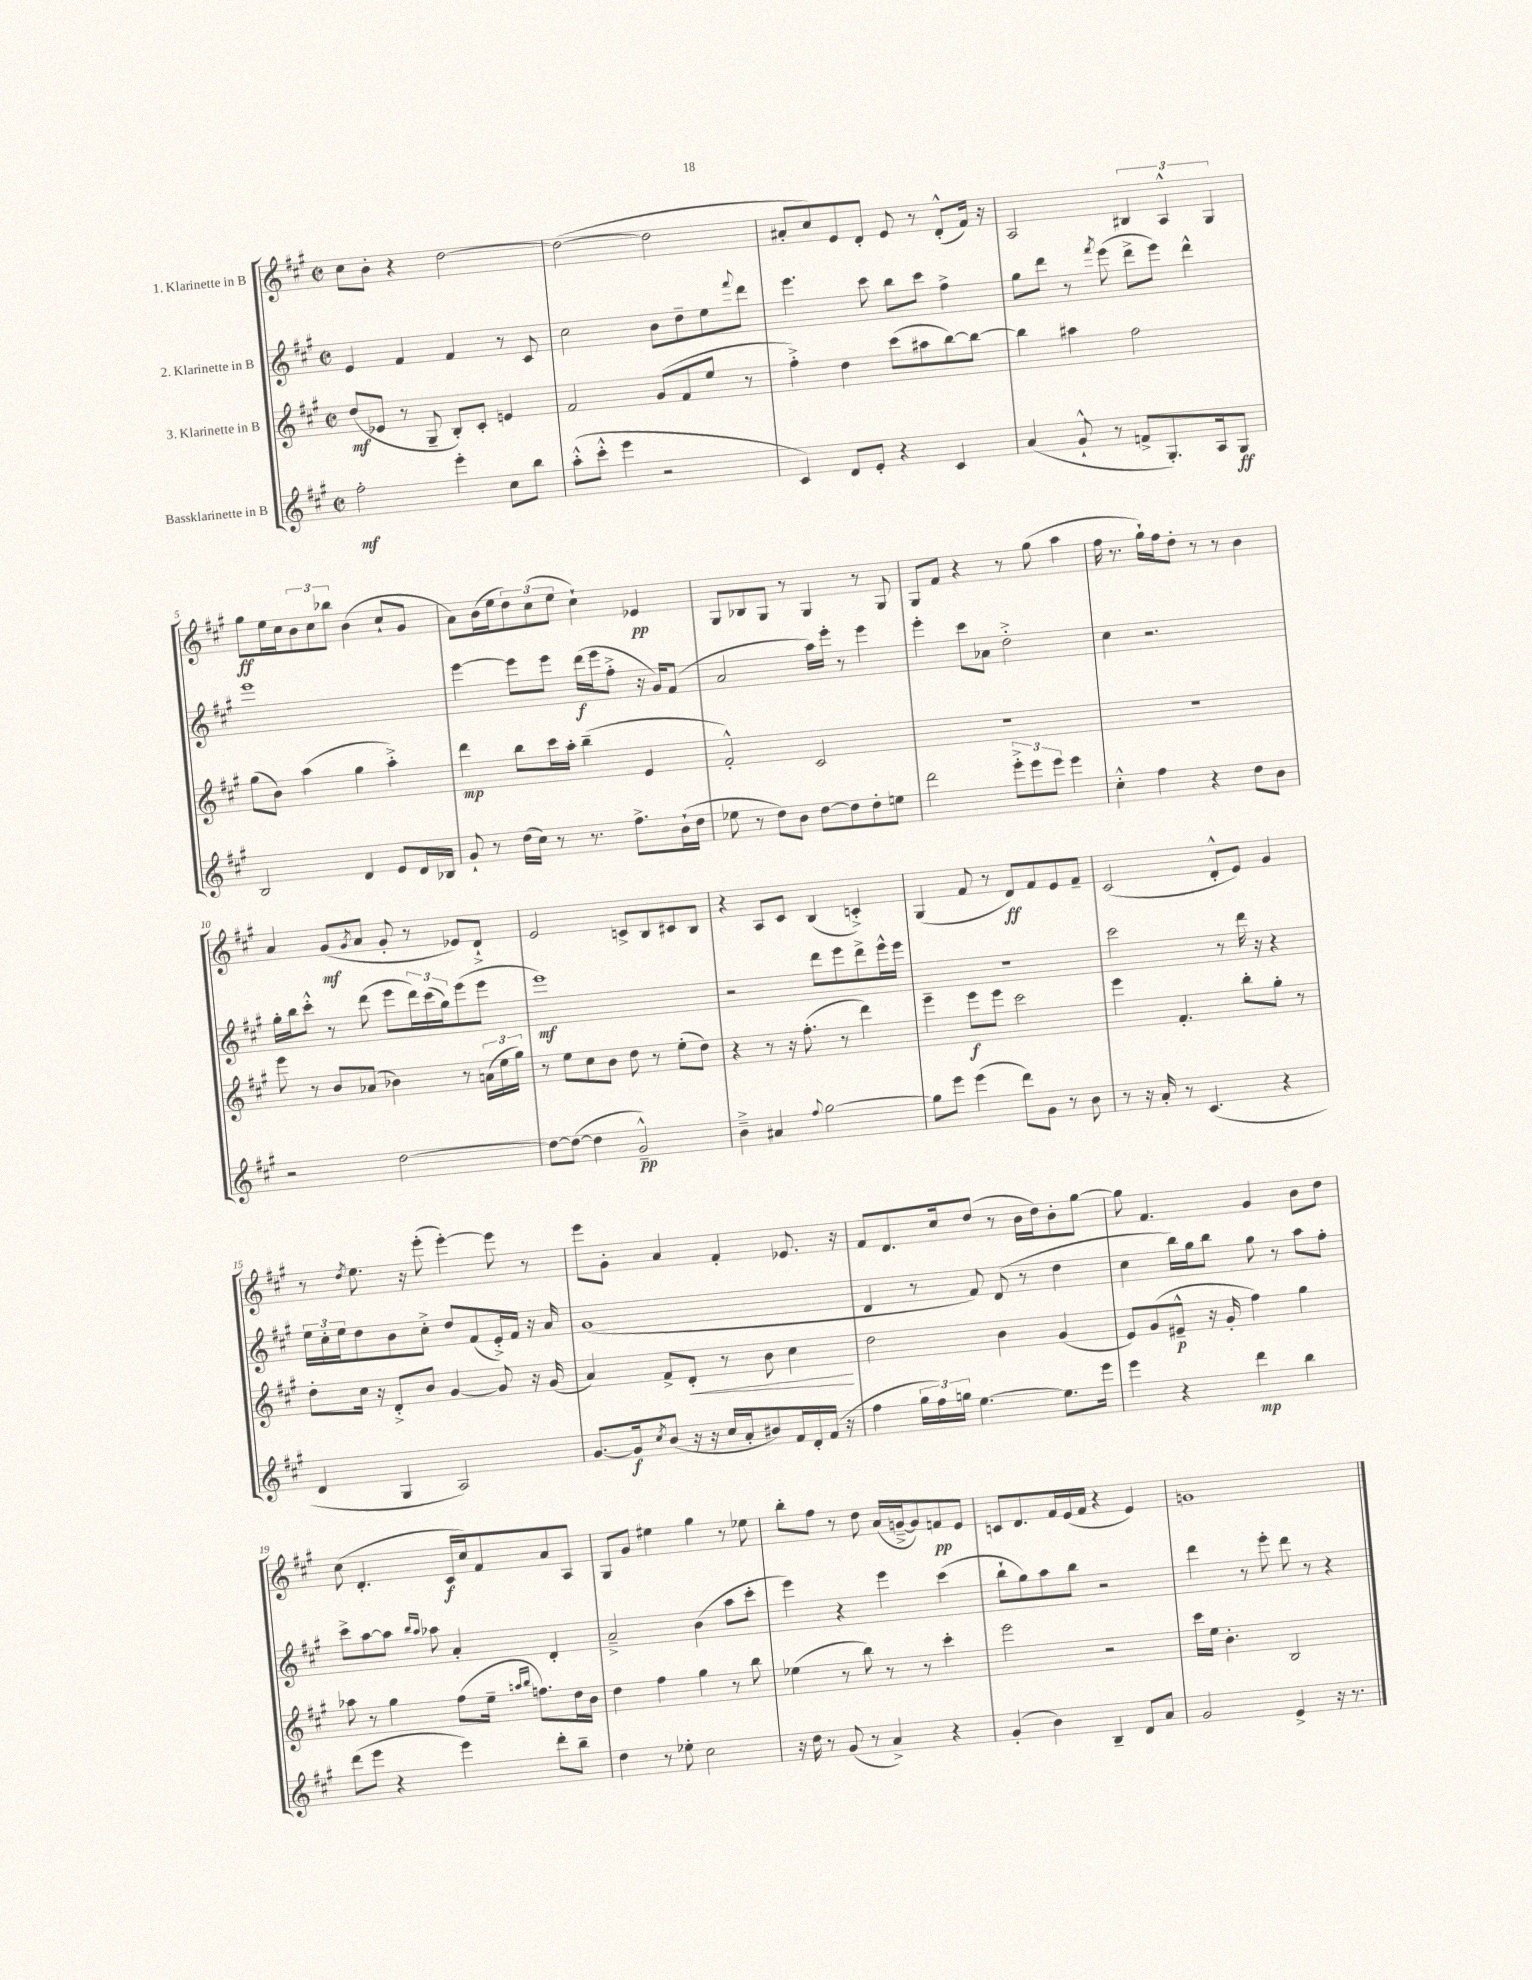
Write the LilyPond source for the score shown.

<<
\new StaffGroup <<
\new Staff = "s0" \with { instrumentName = "1. Klarinette in B" } {
    \clef treble \key a \major \defaultTimeSignature \time 2/2
    cis''8 b'8-. r4 d''2~ |
    d''2~( d''2 |
    ais'8-. cis''8) e'8 d'8-. e'8 r8 d'8-.-^( fis'16) r16 |
    a2 \tuplet 3/2 { bis4 a4-^ gis4 } |
    gis''8\ff e''16 cis''16 \tuplet 3/2 { b'8 cis''8 bes''8 } b'4( cis''8-! gis'8 |
    a'8) b'16( e''16 \tuplet 3/2 { d''8) cis''8( e''8 } cis''4-!) ees'4\pp |
    gis8 bes8 gis8 r8 gis4 r8 gis8 |
    gis8 fis'8 r4 r8 gis''8( a''4 |
    fis''16 r8. gis''16-!) fis''16 d''8-. r8 r8 b'4 |
    a'4 gis'8\mf( \acciaccatura { gis'8 } a'8 gis'8-. r8 ees'8) d'8-!-> |
    e'2 c'8-> b8 cis'8 b8 |
    r4 a8 cis'8 b4( c'4-.->) |
    gis4( fis'8 r8 d'8\ff) fis'8 e'8 fis'8-- |
    cis'2( d'8-.-^ e'8) gis'4 |
    r8 \acciaccatura { d''8 } e''8. r16 e'''8-.( e'''4~-.) e'''8 r8 |
    e'''8 gis'8-. a'4 fis'4-. ees'8. r16 |
    fis'8 d'8. cis''16 d''8( r8 b'16 d''16) b'8-. gis''8~ |
    gis''8 fis'4. gis'4 b'8 d''8 |
    cis''8( d'4.-. cis'16\f cis''16) fis'8 a'8 a8 |
    gis8 gis'8 eis''4 gis''4 r8 ees''8 |
    b''8-. fis''8 r8 d''8 a'16( g'16~---> g'8) f'8\pp e'8 |
    c'8 d'8. fis'16 e'16( fis'16 r4 e'4) |
    g'1 \bar "|." |
}
\new Staff = "s1" \with { instrumentName = "2. Klarinette in B" } {
    \clef treble \key a \major \defaultTimeSignature \time 2/2
    e'4 fis'4 fis'4 r8 cis'8 |
    cis''2 b'8 d''8-- e''8 \appoggiatura { fis'''8 } d'''8 |
    e'''4. cis'''8 b''8 cis'''8 fis''4-> |
    gis''8 d'''8 r8 \acciaccatura { fis'''8 } e'''8( d'''8-> e'''8) d'''4-^ |
    e'''1 |
    e'''4~ e'''8 e'''8 d'''16\f( e'''16 fis''8-.-> r16 gis'16) fis'8( |
    a'2 a''16) e'''16-. r8 e'''4 |
    e'''4-. cis'''8 aes'8 d''2-.-> |
    cis''4 r2. |
    gis''16-. b''16 cis'''8-.-^ r8 d'''8( e'''8 \tuplet 3/2 { d'''16) cis'''16( gis''16) } e'''8( e'''8 |
    e'''1\mf) |
    r2 d'''8 e'''8 d'''8-> e'''16-^ e'''16 |
    R1 |
    cis'''2 r8 d'''16 r16 r4 |
    \tuplet 3/2 { e''16 cis''16-. e''16 } d''8 b'8 cis''8-.-> d''8 fis'8( e'16-.->) fis'16 r16 a'16 |
    gis'1( |
    d'4 r8 fis'8) d'8( r8 d''4 |
    cis''4 b''16) gis''16 b''8 gis''8 r8 a''8 fis''8-. |
    cis'''8-> a''8~ a''8 \grace { b''16 a''16 } aes''8 a'4-. d'4-. |
    a'2---> b'4( a''8 cis'''8-. |
    e'''4) r4 e'''4 cis'''4( |
    b''8-! gis''8) a''8 b''8 r2 |
    d'''4 r8 e'''8-. d'''8 r8 r4 \bar "|." |
}
\new Staff = "s2" \with { instrumentName = "3. Klarinette in B" } {
    \clef treble \key a \major \defaultTimeSignature \time 2/2
    d''8\mf( ees'8 r8 gis8-- b8-.) cis'8-. e'4 |
    fis'2 gis'8( fis'8 e''8 r8 |
    fis''4-.->) d''4 cis'''8( ais''8 b''8~) b''8~ |
    b''4 ais''4 fis''2 |
    gis''8( b'8) a''4( gis''4 a''4-.->) |
    d'''4\mp b''8 cis'''16 a''16-. b''4--( e'4 |
    fis'2-.-^) cis'2 |
    R1 |
    R1 |
    e'''8 r8 b'8 aes'8( bes'4) r8 \tuplet 3/2 { a'16( e''16 gis''16) } |
    r8 e''8 cis''8 b'8 d''8 r8 e''8-.( d''8) |
    r4 r8 r16 fis''8.-.( r8 d'''4) |
    e'''4-- e'''8\f e'''8 cis'''2 |
    e'''4 fis'4.-. b''8-. gis''8-. r8 |
    d''8-. cis''16 r16 d'8-.-> b'8 gis'4~ gis'8 r16 gis'16( |
    a'4) fis'8-> d'8-.\< r8 b'8 cis''4\! |
    d''2 b'4 gis'4( |
    e'8) gis'8( eis'8---^\p r16 gis'16-. fis''4) gis''4 |
    aes''8 r8 gis''4 fis''8( e''16-- \grace { a''16 b''16 } f''8.) d''16 b'16 |
    d''4 fis''4 gis''4 r8 b''8 |
    ees''4( r8 b''8) r8 r8 cis'''4-. |
    e'''2 r2 |
    cis'''16 e''16 b'4.-. b2 \bar "|." |
}
\new Staff = "s3" \with { instrumentName = "Bassklarinette in B" } {
    \clef treble \key a \major \defaultTimeSignature \time 2/2
    fis''2-.\mf e'''4-. cis''8 b''8 |
    a''8-.-^( cis'''8-.-^ e'''4 r2 |
    cis'4) d'8 e'8-. r4 cis'4 |
    a'4( gis'8-!-^ r8 f'8-> gis8.-.) a16 gis8\ff |
    b2 d'4 e'8 d'16 bes16 |
    gis'8-! r8 d''16( cis''16) r8 r8. fis''8.-> b'16-!( d''16 |
    ees''8 r8 d''8) b'8 d''8~ d''8 d''8-. e''8 |
    d'''2 \tuplet 3/2 { e'''8-.-> e'''8 e'''8 } e'''4 |
    cis''4-.-^ fis''4 r4 d''8 b'8 |
    r2 d''2~ |
    d''8~ d''8~( d''4 gis'2---^\pp) |
    b'4---> ais'4 \appoggiatura { fis''8 } gis''2~ |
    gis''8 e'''8 e'''4( d'''8) gis'8 r8 b'8 |
    r8 r16 a'16-. r8 cis'4.( r4 |
    d'4 gis4 a2) |
    gis'8.~ gis'16\f \acciaccatura { cis''8 } b'8( r16 r16 cis''16 a'16-. bis'8) fis'16 d'16-. fis'16( r16 |
    fis''4 \tuplet 3/2 { gis''16 fis''16) g''16 } e''4.~ e''8. e'''16 |
    e'''4 r4 d'''4\mp b''4 |
    d'''8( e'''8 r4 e'''4) d'''8-. b''8-- |
    d''4 r8 ees''8-. cis''2 |
    r16 d''16 r8 gis'8( r8 a'4->) r4 |
    gis'4-.( b'4) b4-- d'8 a'8 |
    gis'2 e'4-> r16 r8. \bar "|." |
}
>>
>>
